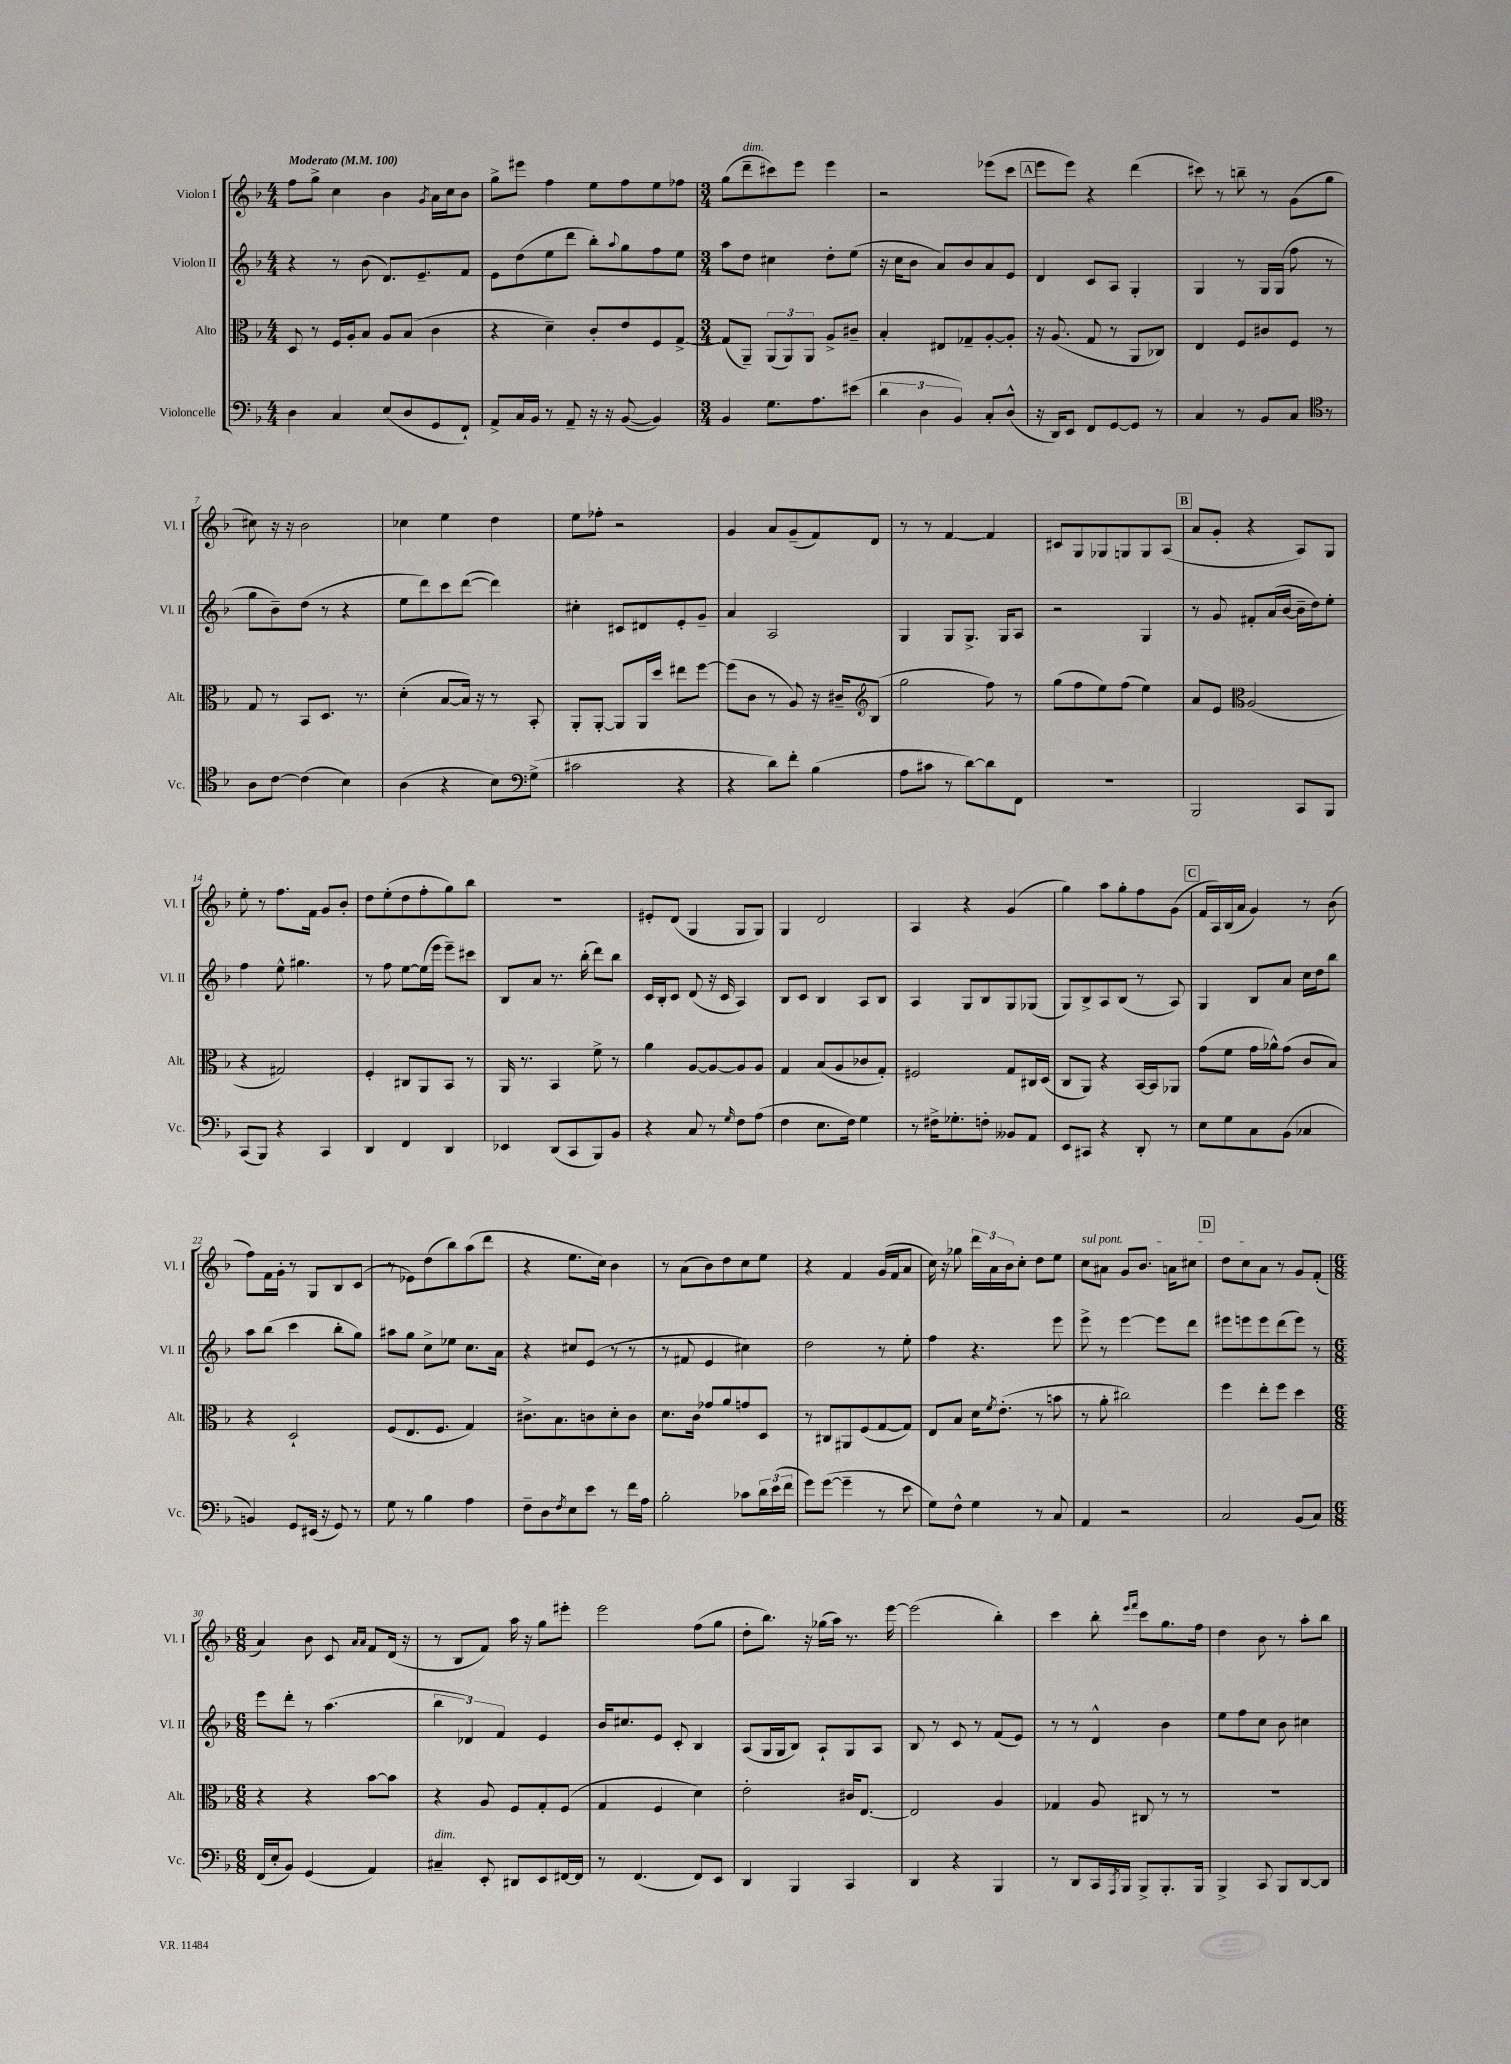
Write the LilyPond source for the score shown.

<<
\new StaffGroup <<
\new Staff = "s0" \with { instrumentName = "Violon I" shortInstrumentName = "Vl. I" } {
    \clef treble \key f \major \numericTimeSignature \time 4/4 \tempo "Moderato" 4 = 100
    f''8 g''8-> c''4 bes'4 \acciaccatura { g'8 } a'16 c''16 bes'8 |
    g''8-> eis'''8 f''4 e''8 f''8 e''8 fes''8 |
    \numericTimeSignature \time 3/4 g''8( d'''8--^\markup { \italic "dim." } cis'''8) e'''8 e'''4 |
    r2 ees'''8( c'''8 |
    \mark \markup { \box "A" } e'''8 e'''8) r4 d'''4( |
    cis'''8) r8 b''8-- r8 g'8( g''8 |
    cis''8) r16 r16 bes'2 |
    ces''4 e''4 d''4 |
    e''8 fes''8-. r2 |
    g'4 a'8 g'8--( f'8) d'8 |
    r8 r8 f'4~ f'4 |
    cis'8 g8 ges8 g8 g8 a8( |
    \mark \markup { \box "B" } a'8 g'8-. r4 a8) g8 |
    e''8-. r8 f''8. f'16 g'8 bes'8-. |
    d''8 e''8-.( d''8 f''8-. g''8) bes''8 |
    R2. |
    eis'8-. d'8( g4 g8 g8) |
    g4 d'2 |
    a4 r4 g'4( |
    g''4) a''8 g''8-. f''8 g'8( |
    \mark \markup { \box "C" } f'16 a16) bes16( a'16 g'4) r8 bes'8( |
    f''8) f'16 g'16-. r8 g8 bes8 c'8( |
    r8 ees'8) d''8( bes''8) a''8( d'''8 |
    r4 e''8. c''16) bes'4 |
    r8 a'8( bes'8) d''8 c''8 e''8 |
    r4 f'4 g'16( f'16 a'8 |
    c''16) r16 ges''8 \tuplet 3/2 { d'''16 a'16 bes'16 } c''8-. d''8 e''8 |
    \once \override TextSpanner.bound-details.left.text = \markup { \italic "sul pont." } c''8\startTextSpan ais'8 g'8 bes'8. a'16 cis''8 |
    \mark \markup { \box "D" } d''8 c''8 a'8\stopTextSpan r8 g'8 f'8-.( |
    \numericTimeSignature \time 6/8 a'4) bes'8 c'8 \grace { a'16 a'16 } f'8 d'16( r16 |
    r8 bes8 f'8) a''16 r16 g''8 eis'''8-. |
    e'''2 f''8( g''8 |
    d''8-. bes''8.) r16 ges''16( a''16) r8. e'''16~ |
    e'''2( bes''4-.) |
    c'''4 bes''8-. \grace { e'''16 f'''16 } c'''8 g''8. f''16 |
    d''4 bes'8 r8 a''8-. bes''8 \bar "|." |
}
\new Staff = "s1" \with { instrumentName = "Violon II" shortInstrumentName = "Vl. II" } {
    \clef treble \key f \major \numericTimeSignature \time 4/4
    r4 r8 bes'8( d'8.) e'8.-- f'8 |
    e'8 d''8( e''8 d'''8 bes''8-.) \appoggiatura { a''8 } g''8 f''8 e''8 |
    \numericTimeSignature \time 3/4 a''8 d''8 cis''4 d''8-. e''8( |
    r16 c''16 bes'8 a'8) bes'8 a'8 e'8 |
    \mark \markup { \box "A" } d'4 c'8 a8 g4-. |
    g4 r8 g16 g16( f''8 r8 |
    g''8 bes'8--) d''8( r8 r4 |
    e''8 d'''8) c'''8 d'''8~( d'''4) |
    cis''4-. cis'8 dis'8 e'8-. g'8-- |
    a'4 a2 |
    g4 g8 g8.-> g16 a8 |
    r2 g4 |
    \mark \markup { \box "B" } r8 g'8 fis'8-. a'16( bes'16~ bes'16-- d''16) e''8-. |
    f''4 e''8-^ gis''4. |
    r8 f''8 e''8~ e''16( e'''16 e'''8--) cis'''8 |
    bes8 a'8 r8. bes''16-.( d'''8) bes''8 |
    c'16 bes16-. c'8 d'8( r16 c'16 a4) |
    bes8 c'8 bes4 a8 bes8 |
    a4 g8 bes8 g8 ges8( |
    g8) bes8-> a8 bes8( r8 a8) |
    \mark \markup { \box "C" } g4 bes8 a'8 c''16 d''16 bes''8 |
    a''8 bes''8( c'''4 bes''8-. g''8) |
    ais''8 g''8 c''8-> ees''8 c''8. a'16 |
    r4 cis''8 e'8( r8 r8 |
    r8 fis'8 e'4 cis''4) |
    d''2 r8 e''8-. |
    f''4 r4. e'''8 |
    e'''8-> r8 e'''4~ e'''8 d'''8 |
    \mark \markup { \box "D" } eis'''8 e'''8 e'''8 d'''8( e'''8) r8 |
    \numericTimeSignature \time 6/8 e'''8 d'''8-. r8 a''4.( |
    \tuplet 3/2 { bes''4 des'4) f'4 } e'4 |
    bes'16 cis''8. e'8 c'8-. bes4 |
    a8( g16 g16 bes8) a8-! g8 a8 |
    bes8 r8 c'8 r8 f'8( e'8) |
    r8 r8 d'4-^ bes'4 |
    e''8 f''8 c''8 bes'8 cis''4 \bar "|." |
}
\new Staff = "s2" \with { instrumentName = "Alto" shortInstrumentName = "Alt." } {
    \clef alto \key f \major \numericTimeSignature \time 4/4
    d8 r8 f16 a16-. bes8 a8 bes8( c'4 |
    r4 d'4--) c'8-. e'8 f8 g8~-> |
    \numericTimeSignature \time 3/4 g8( a,8--) \tuplet 3/2 { a,8( a,8) a,8 } a8-> cis'8-- |
    bes4-. eis8 ges8-- a8~-. a8-. |
    \mark \markup { \box "A" } r16 a8.( g8 r8 a,8 ces8) |
    e4 f8 cis'8 f8 r8 |
    g8 r8 bes,8 d8. r8. |
    d'4-.( bes8~ bes16) r16 r8 bes,8-. |
    a,8-. a,8~-. a,8 a,16 d''16 eis''8 f''8~ |
    f''8( c'8 r8 a8) r16 cis'16-- bes8( |
    \clef treble g''2 f''8) r8 |
    g''8( f''8 e''8) f''8( e''4) |
    \mark \markup { \box "B" } a'8 e'8 \clef alto a2( |
    r4 gis2) |
    f4-. cis8 a,8 bes,8 r8 |
    a,16 r8. bes,4 f'8-> r8 |
    a'4 a8~ a8~ a8 a8 |
    g4 bes8( a8 ces'8 g8-.) |
    fis2 g8 cis16 d16( |
    c8 a,8) r4 bes,16~ bes,16 aes,8 |
    \mark \markup { \box "C" } g'8( f'8 g'16 aes'16-^) g'8( c'8 bes8) |
    r4 d2-! |
    f8( e8. f8. g4) |
    cis'8.-> bes8. c'8 d'8-. c'8 |
    d'8. c'16 ges'8 a'8 g'8 d8 |
    r8 cis8 ais,8 f8( g8~ g8) |
    e8 bes8 d'16 \acciaccatura { f'8 } e'8.-.( r8 b'8 |
    r8 a'8-. cis''2) |
    \mark \markup { \box "D" } f''4 e''8-. f''8 d''4 |
    \numericTimeSignature \time 6/8 r4 r4 bes'8~ bes'8 |
    r4 a8 f8 g8-. f8( |
    g4 f4 d'4) |
    e'2-. cis'16 e8.~ |
    e2 a4 |
    ges4 a8 cis8 r8 r8 |
    R2. \bar "|." |
}
\new Staff = "s3" \with { instrumentName = "Violoncelle" shortInstrumentName = "Vc." } {
    \clef bass \key f \major \numericTimeSignature \time 4/4
    d4 c4 e8( d8 g,8 f,8-!) |
    a,8-> c16 bes,16 r8 a,8-- r16 r16 bes,8~( bes,4) |
    \numericTimeSignature \time 3/4 bes,4 g8. a8. eis'8( |
    \tuplet 3/2 { d'4 d4 bes,4) } c8-. d8-^( |
    \mark \markup { \box "A" } r16 d,16) e,8 f,8 g,8~ g,8 r8 |
    c4 r8 bes,8 c8 r8 |
    \clef tenor a8 c'8~ c'4( bes4) |
    a4( r4 bes8) g8->( |
    \clef bass cis'2 r4 |
    r4 d'8) f'8-. bes4( |
    a8 cis'8 r8 d'8~) d'8 f,8 |
    R2. |
    \mark \markup { \box "B" } bes,,2 c,8 bes,,8 |
    c,8( bes,,8) r4 c,4 |
    d,4 f,4 d,4 |
    ees,4 d,8( c,8 bes,,8) bes,8 |
    r4 c8 r8 \grace { g16 } f8 a8( |
    f4 e8. f16) g4 |
    r8 fis16-> ges8.-. f8-. beses,8 a,8 |
    e,8 cis,8 r4 d,8-. r8 |
    \mark \markup { \box "C" } e8 g8 c8 bes,8( ces4 |
    b,4) g,8 eis,16( r16 g,8) r8 |
    g8 r8 bes4 a4 |
    f8-- d8 \acciaccatura { f8 } e8 e'8 r8 f'16 a16 |
    bes2-. ces'8 \tuplet 3/2 { d'16 e'16( f'16 } |
    g'8) g'8~( g'4-- r8 e'8 |
    g8) f8-^ g4 r8 c8 |
    a,4 r2 |
    \mark \markup { \box "D" } c2 bes,8( c8) |
    \numericTimeSignature \time 6/8 f,16( e16-. bes,8) g,4( a,4) |
    cis4--^\markup { \italic "dim." } e,8-. dis,8 e,8 fis,16~ fis,16 |
    r8 f,4.( f,8) e,8 |
    d,4 bes,,4 c,4 |
    d,4 r4 bes,,4 |
    r8 d,8 c,16 \acciaccatura { a,,8 } bes,,16 bes,,8-> bes,,8.-. bes,,16 |
    bes,,4-> c,8 bes,,8 d,8~ d,8 \bar "|." |
}
>>
>>
